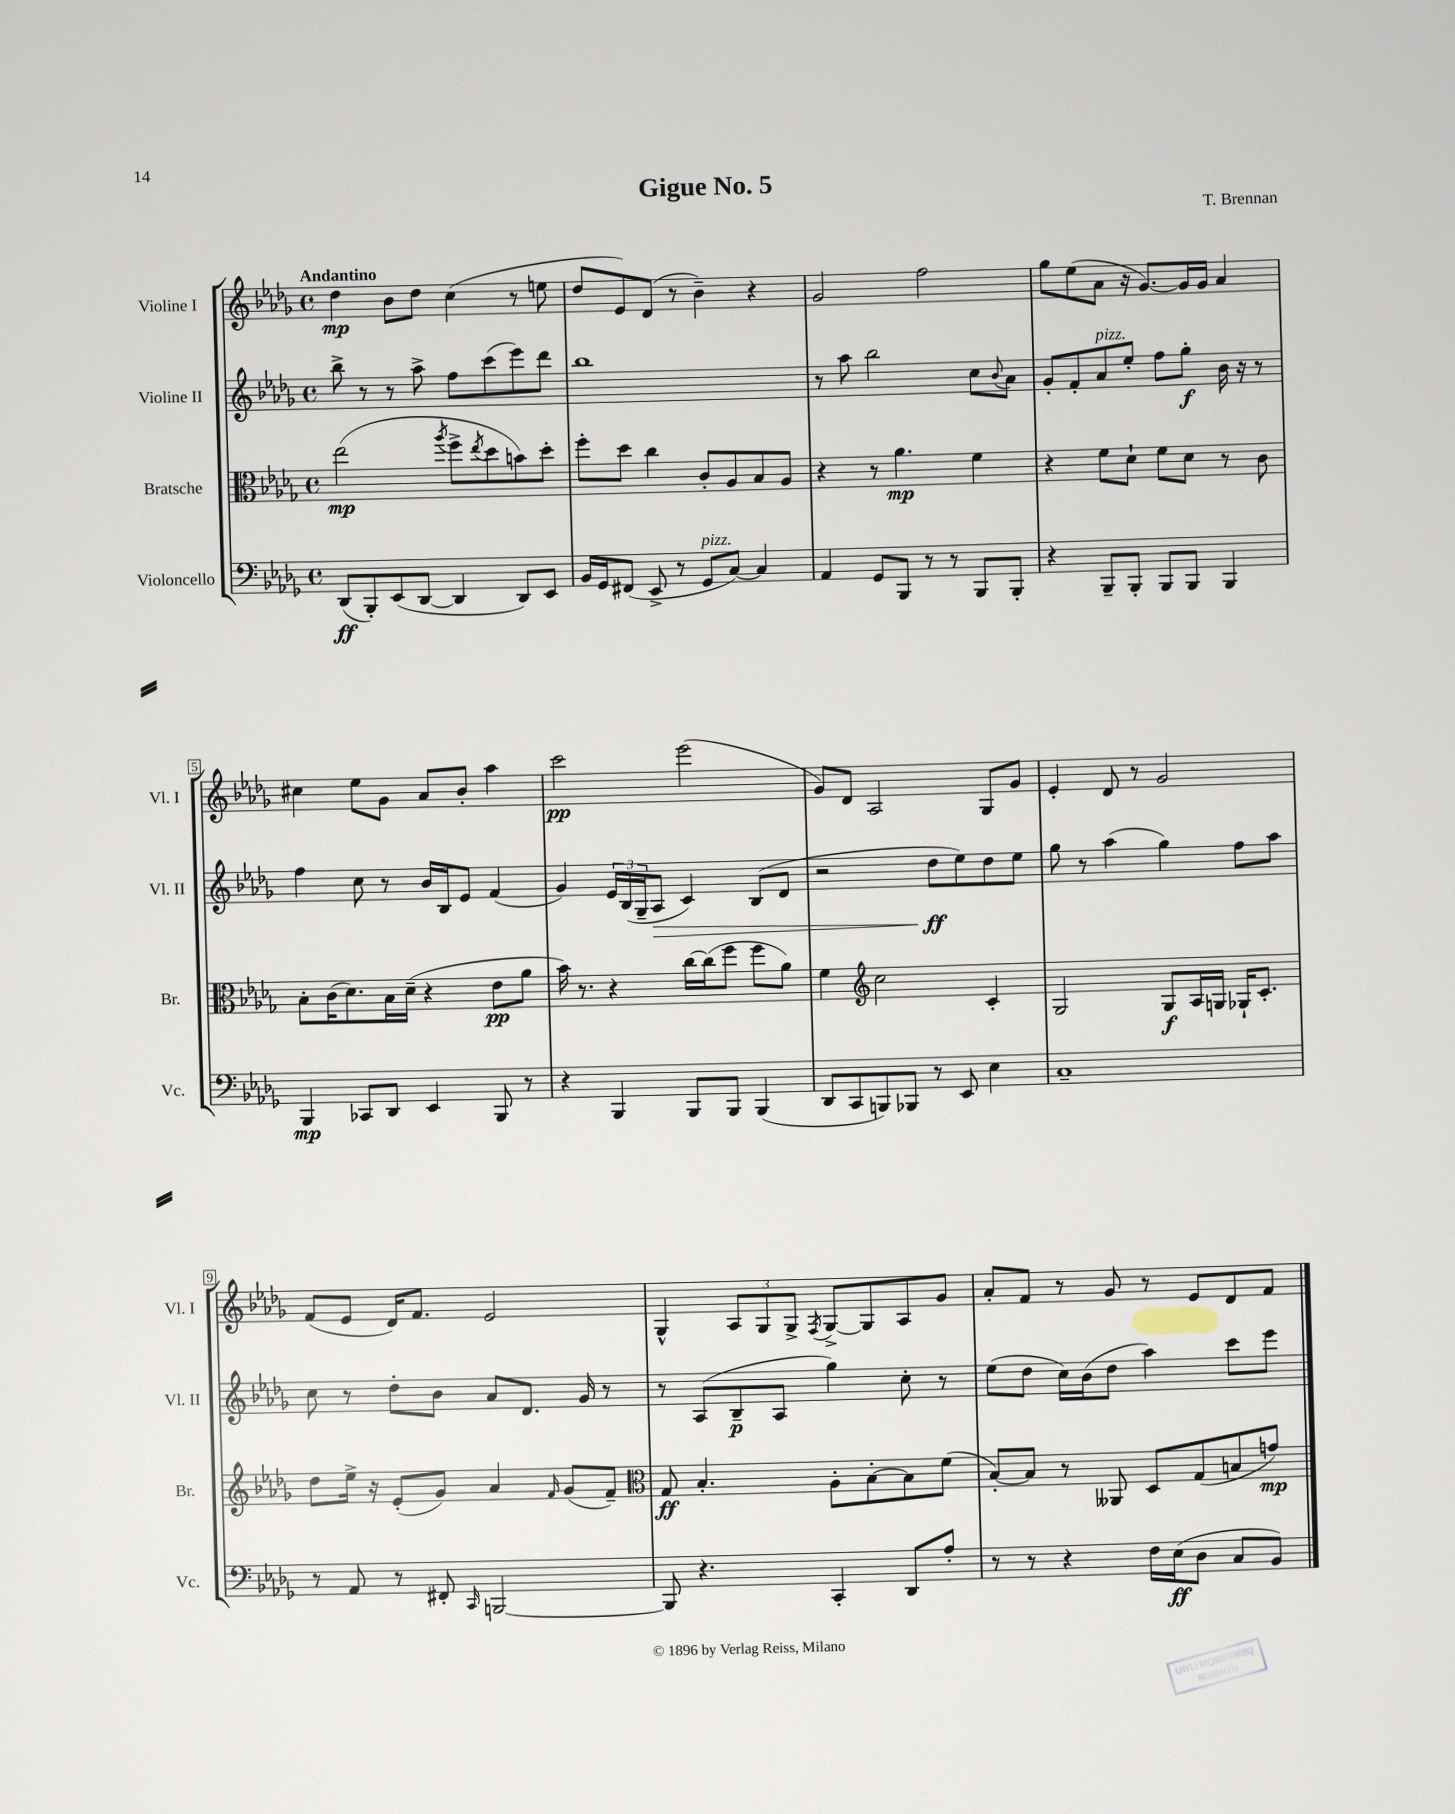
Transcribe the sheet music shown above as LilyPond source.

\header { title = "Gigue No. 5" composer = "T. Brennan" }
<<
\new StaffGroup <<
\new Staff = "s0" \with { instrumentName = "Violine I" shortInstrumentName = "Vl. I" } {
    \clef treble \key des \major \defaultTimeSignature \time 4/4 \tempo "Andantino"
    des''4\mp bes'8 des''8 c''4( r8 e''8 |
    des''8 ees'8) des'8( r8 bes'4--) r4 |
    ges'2 f''2 |
    ges''8 ees''8( aes'8 r16 ges'8.~) ges'16 ges'16 aes'4 |
    cis''4 ees''8 ges'8 aes'8 bes'8-. aes''4 |
    c'''2\pp ees'''2( |
    ges'8) des'8 aes2 ges8 ges'8 |
    ees'4-. des'8 r8 ges'2 |
    f'8( ees'8 des'16) f'8. ees'2 |
    ges4-^ \tuplet 3/2 { aes8 ges8 ges8-> } \acciaccatura { f8 } ges8~-> ges8 aes8 ges'8 |
    aes'8-. f'8 r8 ges'8 r8 ees'8 des'8 f'8 \bar "|." |
}
\new Staff = "s1" \with { instrumentName = "Violine II" shortInstrumentName = "Vl. II" } {
    \clef treble \key des \major \defaultTimeSignature \time 4/4
    bes''8-> r8 r8 aes''8-> f''8 c'''8( ees'''8) des'''8 |
    bes''1 |
    r8 aes''8 bes''2 c''8 \appoggiatura { bes'8 } aes'8 |
    ges'8-. f'8-. aes'8^\markup { \italic "pizz." } ees''8-. f''8 ges''8-.\f bes'16 r16 r8 |
    f''4 c''8 r8 bes'16 bes16 ees'8 f'4( |
    ges'4) \tuplet 3/2 { ees'16 bes16( ges16-- } aes8\> c'4) bes8( des'8 |
    r2 des''8\ff\! ees''8) des''8 ees''8 |
    ges''8 r8 aes''4( ges''4) f''8 aes''8 |
    c''8 r8 des''8-. bes'8 aes'8 des'8. ges'16 r8 |
    r8 aes8( bes8--\p aes8 ges''4) c''8-. r8 |
    ees''8( des''8 c''16) bes'16( des''8 aes''4) c'''8 ees'''8 \bar "|." |
}
\new Staff = "s2" \with { instrumentName = "Bratsche" shortInstrumentName = "Br." } {
    \clef alto \key des \major \defaultTimeSignature \time 4/4
    ees''2\mp( \acciaccatura { aes''8 } f''8-> \acciaccatura { ees''8 } des''8 b'8) des''8-. |
    f''8-. des''8 c''4 c'8-. aes8 bes8 aes8 |
    r4 r8 aes'4.\mp f'4 |
    r4 f'8 des'8-! f'8 des'8 r8 c'8 |
    bes8-. c'16( des'8.) bes16 des'16--( r4 ees'8\pp aes'8 |
    bes'16) r8. r4 c''16~ c''16( f''8 f''8 aes'8) |
    f'4 \clef treble c''2 c'4-. |
    ges2 ges8\f aes16 g16 ges16-! c'8.-. |
    des''8 ees''16-> r16 ees'8-.( ges'8) aes'4 \grace { f'16 } ges'8( f'8--) |
    \clef alto ges8\ff bes4.-. aes8-. bes8~-. bes8 f'8( |
    bes8~-.) bes8 r8 aeses,8 des8 ges8( b8 g'8\mp) \bar "|." |
}
\new Staff = "s3" \with { instrumentName = "Violoncello" shortInstrumentName = "Vc." } {
    \clef bass \key des \major \defaultTimeSignature \time 4/4
    des,8\ff( bes,,8-.) ees,8( des,8~ des,4 des,8) ees,8 |
    bes,16 ges,16 fis,8( ees,8-> r8 ges,8^\markup { \italic "pizz." } c8~) c4 |
    aes,4 ges,8 bes,,8 r8 r8 bes,,8 bes,,8-. |
    r4 bes,,8-- bes,,8-. bes,,8 bes,,8 bes,,4 |
    bes,,4\mp ces,8 des,8 ees,4 bes,,8 r8 |
    r4 bes,,4 bes,,8 bes,,8 bes,,4( |
    des,8 c,8 b,,8) bes,,8 r8 ees,8 ees4 |
    c1-- |
    r8 aes,8 r8 fis,8-. \grace { c,16 } b,,2~ |
    b,,8 r4. c,4-. des,8 aes8-. |
    r8 r8 r4 f16 ees16\ff( des8 c8 bes,8) \bar "|." |
}
>>
>>
\layout { \context { \Score \override BarNumber.stencil = #(make-stencil-boxer 0.1 0.3 ly:text-interface::print) } }
